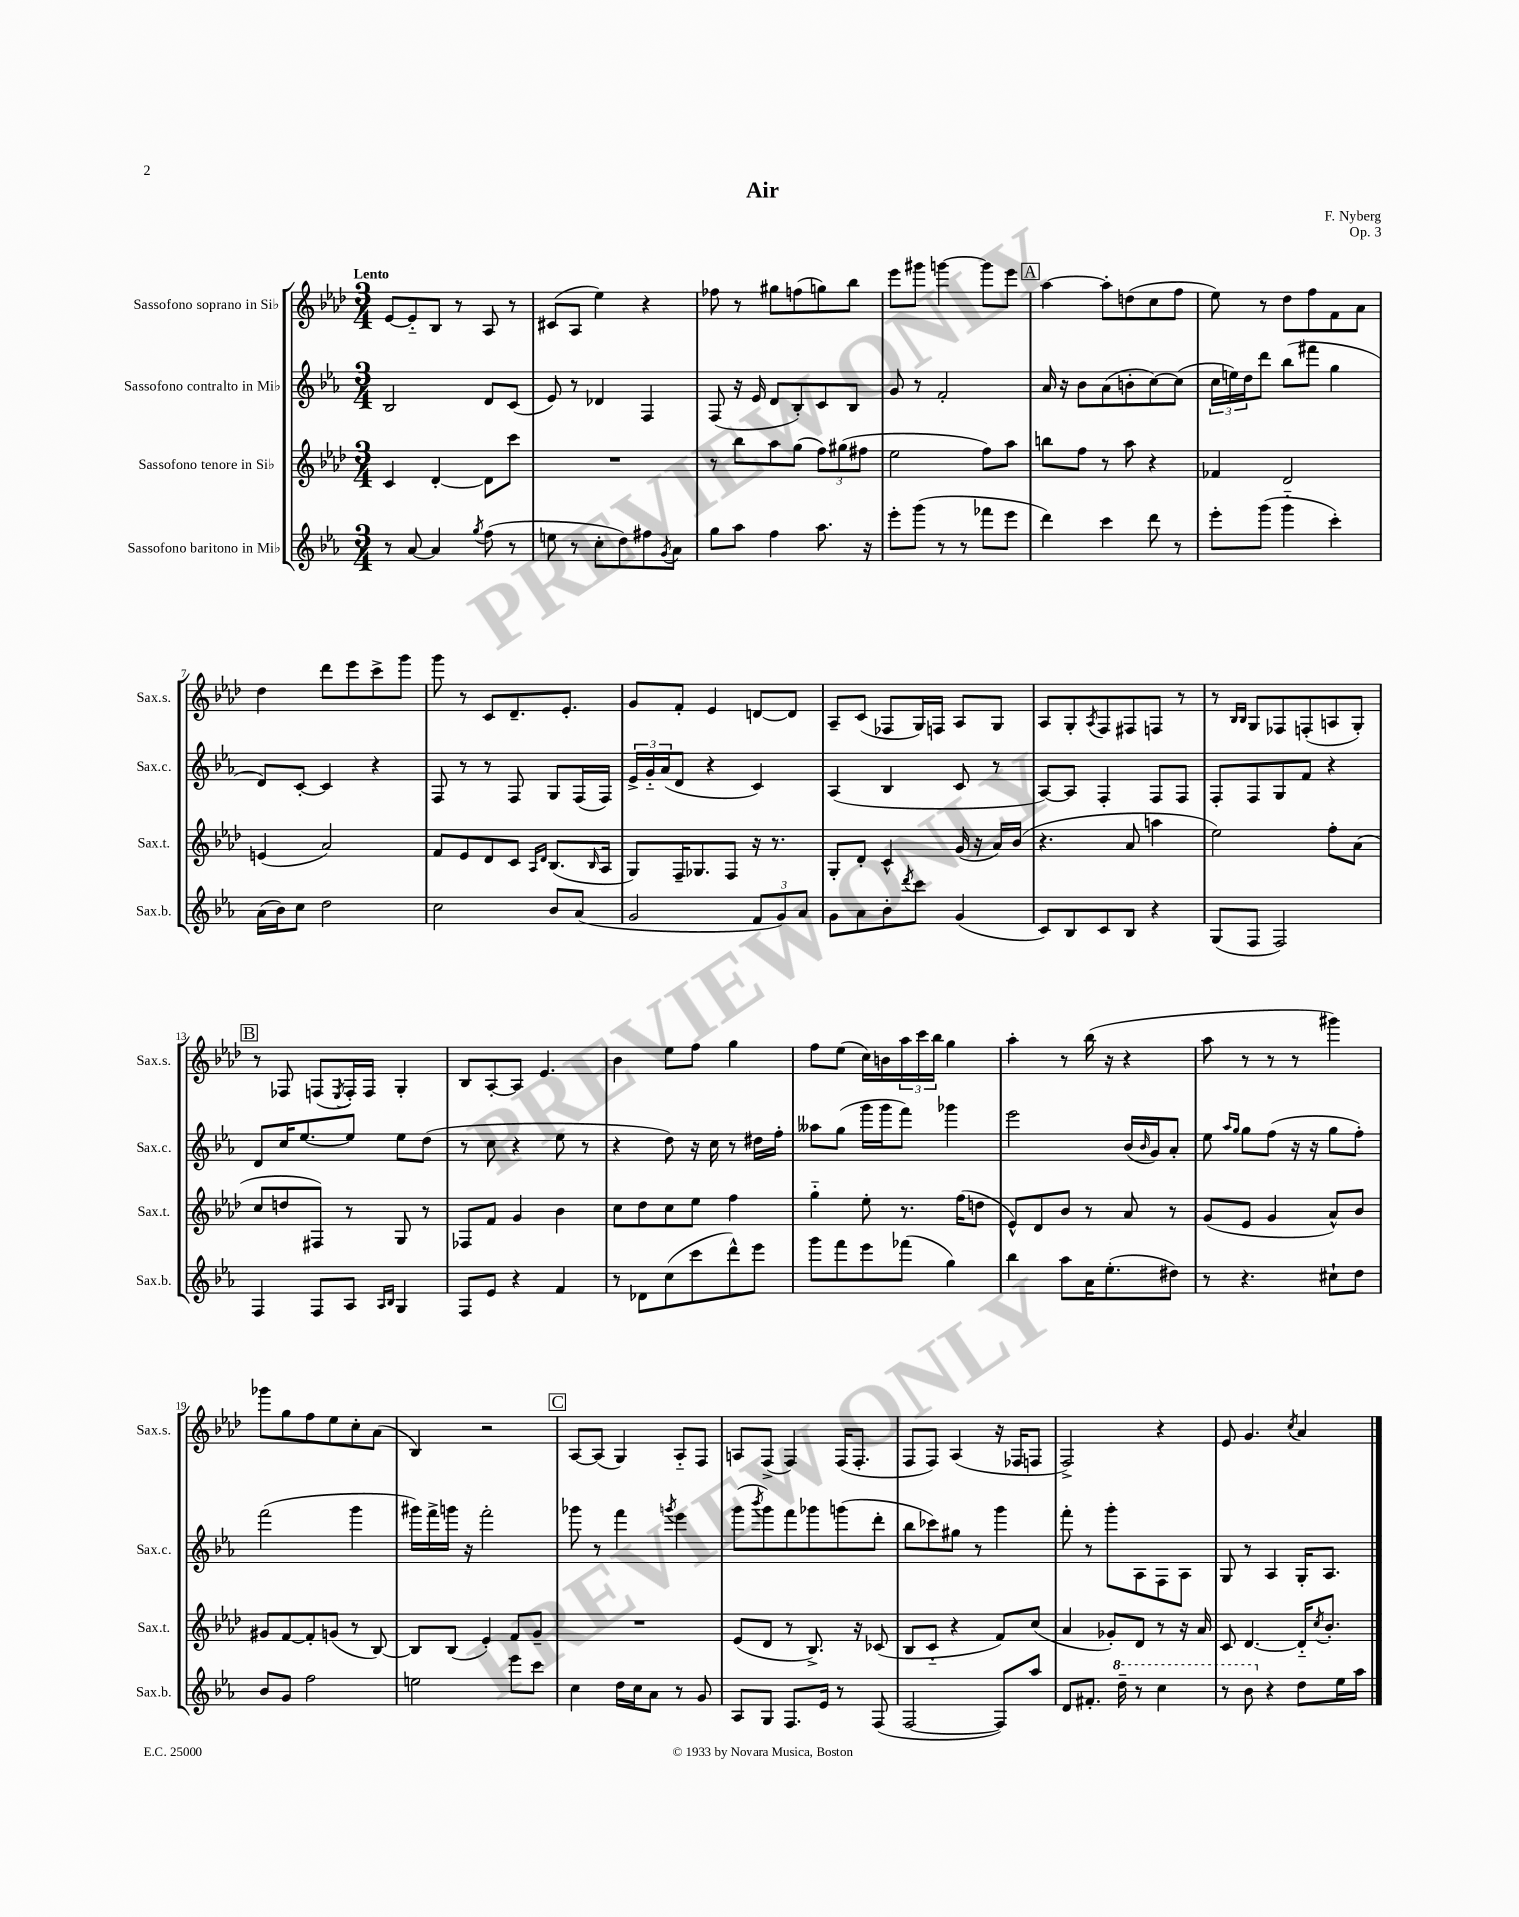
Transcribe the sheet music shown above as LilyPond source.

\header { title = "Air" composer = "F. Nyberg" opus = "Op. 3" }
<<
\new StaffGroup <<
\new Staff = "s0" \with { instrumentName = "Sassofono soprano in Sib" shortInstrumentName = "Sax.s." } {
    \clef treble \key aes \major \numericTimeSignature \time 3/4 \tempo "Lento"
    ees'8~ ees'8-_ bes8 r8 aes8 r8 |
    cis'8( aes8 ees''4) r4 |
    fes''8 r8 gis''8 f''8( g''8) bes''8 |
    ees'''8 gis'''8 g'''4~ g'''8 ees'''8 |
    \mark \markup { \box "A" } aes''4~ aes''8-. d''8( c''8 f''8 |
    ees''8) r8 des''8 f''8 f'8 aes'8 |
    des''4 des'''8 ees'''8 c'''8-> g'''8 |
    g'''8 r8 c'8 des'8.-- ees'8.-. |
    g'8 f'8-. ees'4 d'8~ d'8 |
    aes8-- c'8( fes8 g16) f16 aes8 g8 |
    aes8 g8-. \acciaccatura { aes8 } f8 fis8 f8 r8 |
    r8 \grace { bes16 bes16 } g8 fes8 f8-.( a8 g8-.) |
    \mark \markup { \box "B" } r8 fes8 f8( \acciaccatura { ees8 } f16-.) f16 g4-. |
    bes8 aes8~-. aes8 ees'4. |
    bes'4 ees''8 f''8 g''4 |
    f''8 ees''8( c''16) b'16 \tuplet 3/2 { aes''16 c'''16 bes''16 } g''4 |
    aes''4-. r8 bes''16( r16 r4 |
    aes''8 r8 r8 r8 gis'''4) |
    ges'''8 g''8 f''8 ees''8 c''8-. aes'8( |
    bes4) r2 |
    \mark \markup { \box "C" } aes8~ aes8( g4) aes8-_ f8 |
    a8 f8->( f4) f16( f8.-. |
    f8 f8) aes4( r16 fes16 f8 |
    f2->) r4 |
    ees'8 g'4. \acciaccatura { c''8 } aes'4 \bar "|." |
}
\new Staff = "s1" \with { instrumentName = "Sassofono contralto in Mib" shortInstrumentName = "Sax.c." } {
    \clef treble \key ees \major \numericTimeSignature \time 3/4
    bes2 d'8 c'8( |
    ees'8) r8 des'4 f4 |
    f8( r16 ees'16 d'8 bes8-.) c'8 bes8 |
    g'8 r8 f'2-. |
    \mark \markup { \box "A" } aes'16 r16 bes'8 aes'8( b'8-. c''8~) c''8( |
    \tuplet 3/2 { c''16 e''16) d''16 } d'''8 bes''8( fis'''8 g''4 |
    d'8) c'8~-. c'4 r4 |
    f8 r8 r8 f8 g8 f16( f16) |
    \tuplet 3/2 { ees'16-> g'16-_ aes'16( } d'8 r4 c'4) |
    aes4( bes4 c'8 r8 |
    aes8~) aes8 f4-. f8 f8 |
    f8-. f8 g8 f'8 r4 |
    \mark \markup { \box "B" } d'8 c''16 ees''8.~ ees''8 ees''8 d''8( |
    r8 c''8 r4 ees''8 r8 |
    r4 d''8) r16 c''16 r8 dis''16 f''16-. |
    aeses''8 g''8( g'''16 g'''16 f'''8) ges'''4 |
    ees'''2 bes'16( \grace { bes'16 } g'16) aes'8-. |
    ees''8 \grace { aes''16 g''16 } g''8 f''8( r16 r16 g''8 f''8-.) |
    f'''2( g'''4 |
    gis'''16) f'''16-> g'''16 r16 f'''2-. |
    \mark \markup { \box "C" } ges'''8 r8 f'''4 \acciaccatura { g'''8 } ees'''4 |
    g'''8( \acciaccatura { bes'''8 } g'''8) f'''8 ges'''8 g'''8( d'''8-. |
    bes''8 ces'''8) gis''8 r8 g'''4 |
    f'''8-. r8 g'''8-. aes8 f8 aes8 |
    g8 r8 aes4 g16-. aes8. \bar "|." |
}
\new Staff = "s2" \with { instrumentName = "Sassofono tenore in Sib" shortInstrumentName = "Sax.t." } {
    \clef treble \key aes \major \numericTimeSignature \time 3/4
    c'4 des'4~-. des'8 c'''8 |
    R2. |
    r8 bes''8 aes''8 g''8( \tuplet 3/2 { f''8) gis''8( fis''8 } |
    ees''2 f''8) aes''8 |
    \mark \markup { \box "A" } b''8 f''8 r8 aes''8 r4 |
    fes'4 des'2 |
    e'4( aes'2) |
    f'8 ees'8 des'8 c'8 \grace { aes16 des'16 } bes8.( \grace { bes16 } aes16 |
    g8) f16-- ges8. f8 r16 r8. |
    g8-. des'8-. c'4-^ g'16( r16 aes'16) bes'16( |
    r4. aes'8 a''4 |
    ees''2) f''8-. aes'8( |
    \mark \markup { \box "B" } c''8 d''8 fis8) r8 g8 r8 |
    fes8 f'8 g'4 bes'4 |
    c''8 des''8 c''8 ees''8 f''4 |
    g''4-_ ees''8-. r8. f''16( d''8 |
    ees'8-^) des'8 bes'8 r8 aes'8 r8 |
    g'8( ees'8 g'4 aes'8-^) bes'8 |
    gis'8 f'8~ f'8-. g'8( r8 bes8~) |
    bes8 bes8( ees'4-.) f'8 g'8-- |
    \mark \markup { \box "C" } R2. |
    ees'8( des'8 r8 bes8.->) r16 ces'8( |
    bes8 c'8-_ r4 f'8) c''8( |
    aes'4 ges'8-.) des'8 r8 r16 aes'16 |
    c'8 des'4.~ des'16-_ \acciaccatura { c''8 } bes'8.-. \bar "|." |
}
\new Staff = "s3" \with { instrumentName = "Sassofono baritono in Mib" shortInstrumentName = "Sax.b." } {
    \clef treble \key ees \major \numericTimeSignature \time 3/4
    r8 aes'8~ aes'4 \acciaccatura { g''8 } f''8( r8 |
    e''8 r8 c''8-. d''8) fis''8 \acciaccatura { g'8 } aes'8 |
    g''8 aes''8 f''4 aes''8. r16 |
    ees'''8-. g'''8( r8 r8 fes'''8 ees'''8 |
    \mark \markup { \box "A" } d'''4) c'''4 d'''8 r8 |
    ees'''8-. g'''8( g'''4-_ c'''4-.) |
    aes'16( bes'16) c''8 d''2 |
    c''2 bes'8 aes'8( |
    g'2 \tuplet 3/2 { f'8 g'8) aes'8 } |
    g'8 aes'8 bes'8-. \acciaccatura { d'''8 } c'''8 g'4( |
    c'8) bes8 c'8 bes8 r4 |
    g8( f8 f2) |
    \mark \markup { \box "B" } f4 f8 aes8 \grace { aes16 bes16 } g4 |
    f8 ees'8 r4 f'4 |
    r8 des'8 c''8( c'''8 d'''8-^) ees'''8 |
    g'''8 f'''8 ees'''8 fes'''8( g''4) |
    bes''4 aes''8 aes'16 ees''8.-.( dis''8) |
    r8 r4. cis''8-! d''8 |
    bes'8 g'8 f''2 |
    e''2 ees'''8 c'''8 |
    \mark \markup { \box "C" } c''4 d''16 c''16 aes'8 r8 g'8 |
    aes8 g8 f8. ees'16 r8 f8( |
    f2~ f8) aes''8 |
    d'8 fis'8.-. \ottava #1 d'''16-- r8 c'''4 |
    r8 bes''8 \ottava #0 r4 d''8 ees''16 aes''16 \bar "|." |
}
>>
>>
